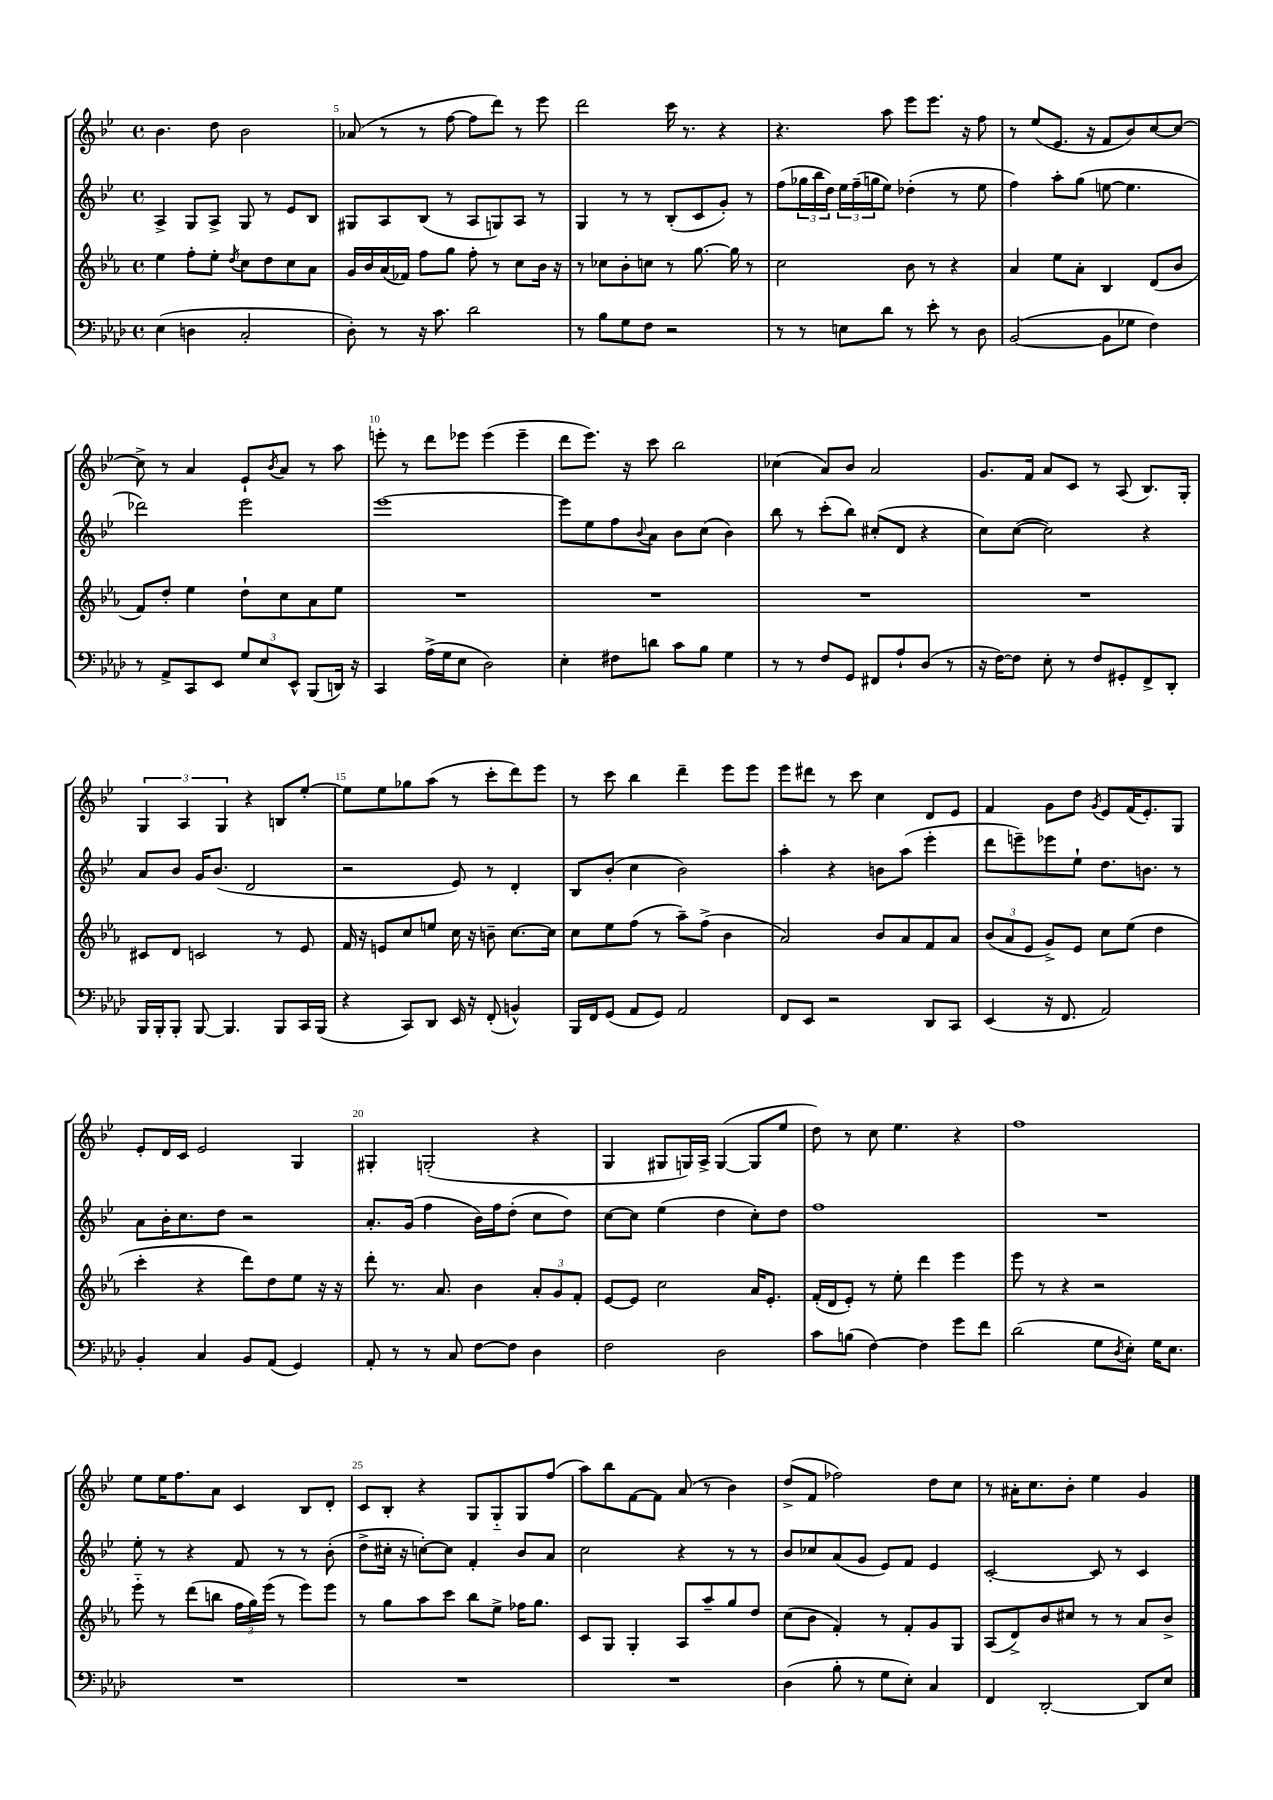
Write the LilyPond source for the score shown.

<<
\new StaffGroup <<
\new Staff = "s0" {
    \clef treble \key bes \major \defaultTimeSignature \time 4/4
    bes'4. d''8 bes'2 |
    aes'8( r8 r8 f''8~ f''8 d'''8) r8 ees'''8 |
    d'''2 c'''16 r8. r4 |
    r4. a''8 ees'''8 ees'''8. r16 f''8 |
    r8 ees''8( ees'8. r16 f'8 bes'8) c''8~ c''8~ |
    c''8-> r8 a'4 ees'8-! \acciaccatura { bes'8 } a'8 r8 a''8 |
    e'''8-. r8 d'''8 ees'''8 ees'''4( ees'''4-- |
    d'''8 ees'''8.) r16 c'''8 bes''2 |
    ces''4( a'8) bes'8 a'2 |
    g'8. f'16 a'8 c'8 r8 a8( bes8.) g16-. |
    \tuplet 3/2 { g4 a4 g4 } r4 b8 ees''8~-. |
    ees''8 ees''8 ges''8 a''8( r8 c'''8-. d'''8) ees'''8 |
    r8 c'''8 bes''4 d'''4-- ees'''8 ees'''8 |
    ees'''8 dis'''8 r8 c'''8 c''4 d'8 ees'8 |
    f'4 g'8 d''8 \acciaccatura { g'8 } ees'8 f'16( ees'8.-.) g8 |
    ees'8-. d'16 c'16 ees'2 g4 |
    gis4-. g2-.( r4 |
    g4 gis8 g16) a16-> g4~( g8 ees''8 |
    d''8) r8 c''8 ees''4. r4 |
    f''1 |
    ees''8 ees''16 f''8. a'8 c'4 bes8 d'8-. |
    c'8 bes8-. r4 g8 g8-_ g8 f''8( |
    a''8) bes''8 f'8~ f'8 a'8( r8 bes'4) |
    d''8->( f'8 fes''2) d''8 c''8 |
    r8 ais'16-. c''8. bes'8-. ees''4 g'4 \bar "|." |
}
\new Staff = "s1" {
    \clef treble \key bes \major \defaultTimeSignature \time 4/4
    a4-> g8 a8-> g8 r8 ees'8 bes8 |
    gis8 a8 bes8( r8 a8 g8) a8 r8 |
    g4 r8 r8 bes8-.( c'8 g'8-.) r8 |
    f''8( \tuplet 3/2 { ges''16 bes''16 d''16) } \tuplet 3/2 { ees''16 f''16--( g''16 } ees''8) des''4-.( r8 ees''8 |
    f''4) a''8-. g''8( e''8~ e''4. |
    des'''2) ees'''2 |
    ees'''1~ |
    ees'''8 ees''8 f''8 \appoggiatura { bes'8 } a'8 bes'8 c''8( bes'4) |
    bes''8 r8 c'''8-.( bes''8) cis''8-.( d'8 r4 |
    c''8) c''8~( c''2) r4 |
    a'8 bes'8 g'16 bes'8.( d'2 |
    r2 ees'8) r8 d'4-. |
    bes8 bes'8-.( c''4 bes'2) |
    a''4-. r4 b'8 a''8( ees'''4-. |
    d'''8 e'''8--) ees'''8 ees''8-! d''8. b'8. r8 |
    a'8 bes'16-. c''8. d''8 r2 |
    a'8.-. g'16( f''4 bes'16) f''16 d''8-.( c''8 d''8) |
    c''8~ c''8 ees''4( d''4 c''8-.) d''8 |
    f''1 |
    R1 |
    ees''8-. r8 r4 f'8 r8 r8 bes'8-.( |
    d''8-> cis''16-. r16 c''8~-.) c''8 f'4-. bes'8 a'8 |
    c''2 r4 r8 r8 |
    bes'8 ces''8 a'8( g'8 ees'8) f'8 ees'4 |
    c'2~-. c'8 r8 c'4 \bar "|." |
}
\new Staff = "s2" {
    \clef treble \key ees \major \defaultTimeSignature \time 4/4
    ees''4 f''8-. ees''8-. \acciaccatura { d''8 } c''8 d''8 c''8 aes'8 |
    g'16 bes'16 aes'16( fes'16) f''8 g''8 f''8-. r8 c''8 bes'16 r16 |
    r8 ces''8 bes'8-. c''8 r8 g''8.~ g''16 r8 |
    c''2 bes'8 r8 r4 |
    aes'4 ees''8 aes'8-. bes4 d'8( bes'8 |
    f'8) d''8-. ees''4 d''8-! c''8 aes'8 ees''8 |
    R1 |
    R1 |
    R1 |
    R1 |
    cis'8 d'8 c'2 r8 ees'8 |
    f'16 r16 e'8 c''8 e''8 c''16 r16 b'8-- c''8.~ c''16 |
    c''8 ees''8 f''8( r8 aes''8--) f''8->( bes'4 |
    aes'2) bes'8 aes'8 f'8 aes'8 |
    \tuplet 3/2 { bes'8( aes'8 ees'8 } g'8->) ees'8 c''8 ees''8( d''4 |
    c'''4-. r4 d'''8) d''8 ees''8 r16 r16 |
    d'''8-. r8. aes'8. bes'4 \tuplet 3/2 { aes'8-. g'8 f'8-. } |
    ees'8~ ees'8 c''2 aes'16 ees'8.-. |
    f'16-.( d'16 ees'8-.) r8 ees''8-. d'''4 ees'''4 |
    ees'''8 r8 r4 r2 |
    ees'''8-_ r8 d'''8( b''8 \tuplet 3/2 { f''16 g''16) ees'''16( } r8 ees'''8) ees'''8 |
    r8 g''8 aes''8 c'''8 bes''8 ees''8-> fes''16 g''8. |
    c'8 g8 g4-. aes8 aes''8-- g''8 d''8 |
    c''8( bes'8 f'4-.) r8 f'8-. g'8 g8 |
    aes8( d'8->) bes'8 cis''8 r8 r8 aes'8 bes'8-> \bar "|." |
}
\new Staff = "s3" {
    \clef bass \key aes \major \defaultTimeSignature \time 4/4
    ees4( d4 c2-. |
    des8-.) r8 r16 c'8. des'2 |
    r8 bes8 g8 f8 r2 |
    r8 r8 e8 des'8 r8 ees'8-. r8 des8 |
    bes,2~( bes,8 ges8 f4) |
    r8 aes,8-> c,8 ees,8 \tuplet 3/2 { g8 ees8 ees,8-^ } bes,,8( d,16) r16 |
    c,4 aes16->( g16 ees8 des2) |
    ees4-. fis8 d'8 c'8 bes8 g4 |
    r8 r8 f8 g,8 fis,8 aes8-! des8( r8 |
    r16 f16~) f8 ees8-. r8 f8 gis,8-. f,8-> des,8-. |
    bes,,16 bes,,16-. bes,,8-. bes,,8~ bes,,4. bes,,8 c,16 bes,,16( |
    r4 c,8) des,8 ees,16 r16 f,8-.( b,4-^) |
    bes,,16 f,16 g,8( aes,8 g,8) aes,2 |
    f,8 ees,8 r2 des,8 c,8 |
    ees,4( r16 f,8. aes,2) |
    bes,4-. c4 bes,8 aes,8( g,4) |
    aes,8-. r8 r8 c8 f8~ f8 des4 |
    f2 des2 |
    c'8 b8( f4~) f4 g'8 f'8 |
    des'2( g8 \acciaccatura { des8 } ees8-.) g16 ees8. |
    R1 |
    R1 |
    R1 |
    des4( bes8-. r8 g8 ees8-.) c4 |
    f,4 des,2~-. des,8 ees8 \bar "|." |
}
>>
>>
\layout { \context { \Score currentBarNumber = #4 \override BarNumber.break-visibility = ##(#f #t #t) barNumberVisibility = #(every-nth-bar-number-visible 5) } }
